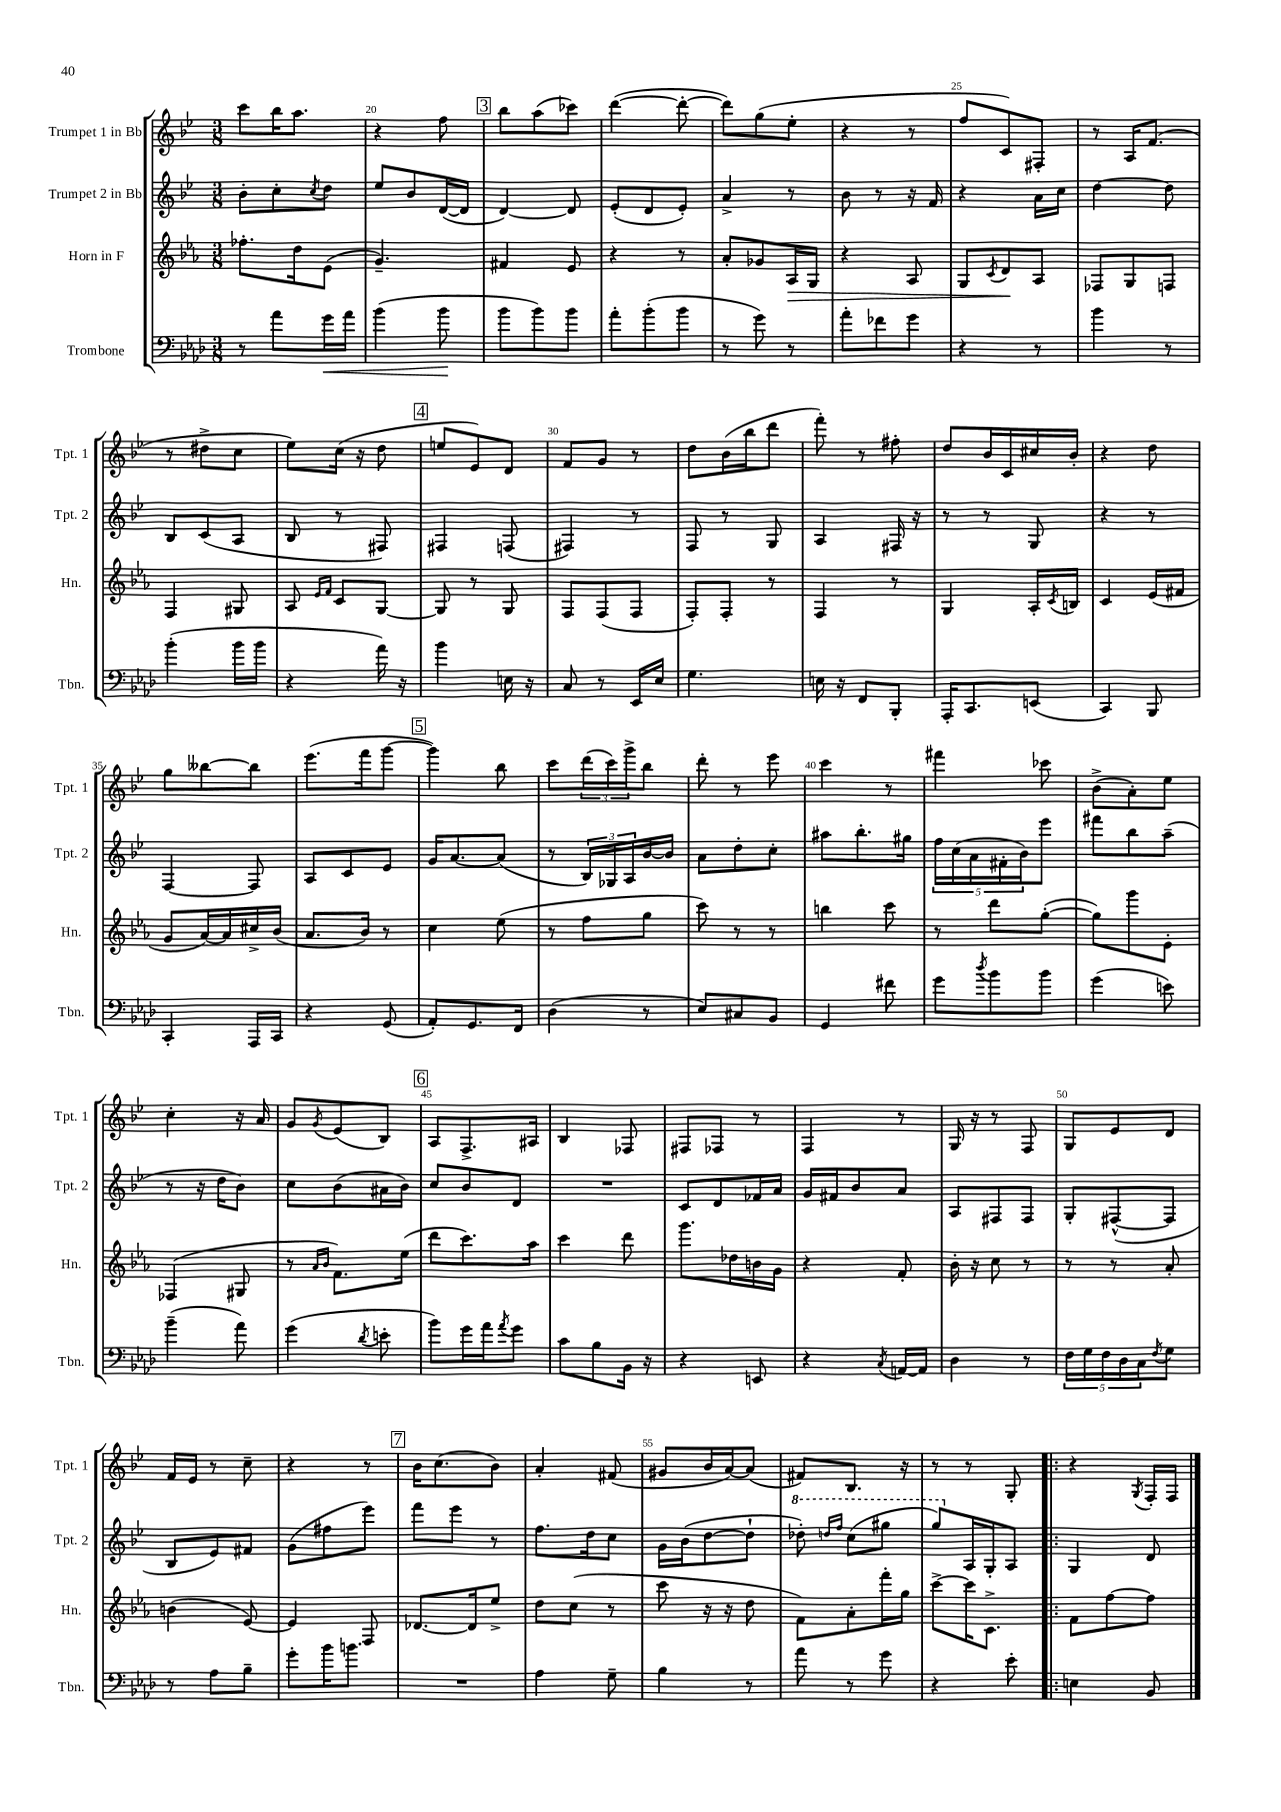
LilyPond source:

<<
\new StaffGroup <<
\new Staff = "s0" \with { instrumentName = "Trumpet 1 in Bb" shortInstrumentName = "Tpt. 1" } {
    \clef treble \key bes \major \numericTimeSignature \time 3/8
    c'''8 bes''16 a''8. |
    r4 f''8 |
    \mark \markup { \box "3" } bes''8 a''8( ces'''8) |
    d'''4~( d'''8~-. |
    d'''8) g''8( ees''8-. |
    r4 r8 |
    f''8 c'8) fis8-. |
    r8 a16 f'8.( |
    r8 dis''8-> c''8 |
    ees''8) c''16( r16 d''8 |
    \mark \markup { \box "4" } e''8 ees'8) d'8 |
    f'8 g'8 r8 |
    d''8 bes'16( bes''16 d'''8 |
    f'''8-.) r8 fis''8-. |
    d''8 bes'16 c'16 cis''16 bes'16-. |
    r4 d''8 |
    g''8 beses''8~ beses''8 |
    ees'''8.( f'''16 g'''8~ |
    \mark \markup { \box "5" } g'''4) bes''8 |
    c'''8 \tuplet 3/2 { d'''16( c'''16) g'''16-> } bes''8 |
    d'''8-. r8 ees'''8 |
    c'''4 r8 |
    fis'''4 ces'''8 |
    bes'8->( a'8-.) ees''8 |
    c''4-. r16 a'16 |
    g'8 \acciaccatura { g'8 } ees'8( bes8) |
    \mark \markup { \box "6" } a8 f8.-> ais16 |
    bes4 fes8 |
    fis8 fes8 r8 |
    f4 r8 |
    g16 r16 r8 f8 |
    g8 ees'8 d'8 |
    f'16 ees'16 r8 c''8-- |
    r4 r8 |
    \mark \markup { \box "7" } bes'16 c''8.( bes'8) |
    a'4-. fis'8( |
    gis'8 bes'16 a'16~) a'8( |
    fis'8) bes8. r16 |
    r8 r8 g8-. |
    \bar ".|:" r4 \acciaccatura { g8 } f16-. f16 \bar "|." |
}
\new Staff = "s1" \with { instrumentName = "Trumpet 2 in Bb" shortInstrumentName = "Tpt. 2" } {
    \clef treble \key bes \major \numericTimeSignature \time 3/8
    bes'8-. c''8-. \acciaccatura { c''8 } d''8 |
    ees''8 bes'8 d'16~( d'16 |
    \mark \markup { \box "3" } d'4~) d'8 |
    ees'8-.( d'8 ees'8-.) |
    a'4-> r8 |
    bes'8 r8 r16 f'16 |
    r4 a'16 c''16 |
    d''4~ d''8 |
    bes8 c'8( a8 |
    bes8 r8 fis8) |
    \mark \markup { \box "4" } fis4 f8( |
    fis4) r8 |
    f8 r8 g8 |
    a4 fis16 r16 |
    r8 r8 g8 |
    r4 r8 |
    f4~ f8 |
    a8 c'8 ees'8 |
    \mark \markup { \box "5" } g'16 a'8.~ a'8( |
    r8 \tuplet 3/2 { bes16) ges16 a16 } bes'16~ bes'16 |
    a'8 d''8-. c''8-. |
    ais''8 bes''8.-. gis''16 |
    \tuplet 5/4 { f''16 c''16( a'16 fis'16-. bes'16) } ees'''8 |
    fis'''8 bes''8 a''8--( |
    r8 r16 d''16 bes'8) |
    c''8 bes'8( ais'16 bes'16) |
    \mark \markup { \box "6" } c''8 bes'8 d'8 |
    R4. |
    c'8 d'8 fes'16 a'16 |
    g'16 fis'16 bes'8 a'8 |
    a8 fis8 fis8 |
    g8-. fis8~-^( fis8 |
    bes8 ees'8) fis'8 |
    g'8( fis''8 ees'''8) |
    \mark \markup { \box "7" } f'''8 ees'''8 r8 |
    f''8. d''16 c''8 |
    g'16 bes'16( d''8~ d''8-! |
    \ottava #1 des'''8-.) \grace { d'''16 f'''16 } c'''8( gis'''8 |
    g'''8) \ottava #0 a16 g16-. a8 |
    \bar ".|:" g4 d'8 \bar "|." |
}
\new Staff = "s2" \with { instrumentName = "Horn in F" shortInstrumentName = "Hn." } {
    \clef treble \key ees \major \numericTimeSignature \time 3/8
    fes''8.-. d''16 ees'8( |
    g'4.--) |
    \mark \markup { \box "3" } fis'4 ees'8 |
    r4 r8 |
    aes'8-. ges'8 aes16\> g16 |
    r4 aes8 |
    g8 \acciaccatura { c'8 } d'8\! aes8 |
    fes8 g8 f8 |
    f4 gis8 |
    aes8 \grace { ees'16 f'16 } c'8 g8~ |
    \mark \markup { \box "4" } g8 r8 g8 |
    f8 f8( f8 |
    f8-.) f8-. r8 |
    f4 r8 |
    g4 aes16-. \acciaccatura { c'8 } b16 |
    c'4 ees'16( fis'16 |
    g'8 aes'16~) aes'16 cis''16-> bes'16( |
    aes'8. bes'16) r8 |
    \mark \markup { \box "5" } c''4 ees''8( |
    r8 f''8 g''8 |
    c'''8) r8 r8 |
    b''4 c'''8 |
    r8 d'''8 g''8~-.( |
    g''8) g'''8 ees'8-. |
    fes4( gis8 |
    r8 \grace { aes'16 bes'16 } f'8.) ees''16( |
    \mark \markup { \box "6" } d'''8 c'''8.) aes''16 |
    c'''4 d'''8 |
    g'''8. des''16 b'16 g'16 |
    r4 f'8-. |
    bes'16-. r16 c''8 r8 |
    r8 r8 aes'8-. |
    b'4( ees'8~) |
    ees'4 f8 |
    \mark \markup { \box "7" } des'8.~ des'16 ees''8-> |
    d''8 c''8( r8 |
    c'''8 r16 r16 d''8 |
    f'8) aes'8-. f'''16-. g''16 |
    c'''8~-> c'''16 c'8.-> |
    \bar ".|:" f'8 f''8~ f''8 \bar "|." |
}
\new Staff = "s3" \with { instrumentName = "Trombone" shortInstrumentName = "Tbn." } {
    \clef bass \key aes \major \numericTimeSignature \time 3/8
    r8 aes'8 g'16\< aes'16 |
    bes'4( bes'8\! |
    \mark \markup { \box "3" } bes'8 bes'8) bes'8 |
    aes'8-. bes'8-.( bes'8 |
    r8 g'8) r8 |
    aes'8-. fes'8 g'8 |
    r4 r8 |
    bes'4 r8 |
    bes'4-.( bes'16 bes'16 |
    r4 aes'16) r16 |
    \mark \markup { \box "4" } bes'4 e16 r16 |
    c8 r8 ees,16 ees16 |
    g4. |
    e16 r16 f,8 bes,,8-. |
    aes,,16-. c,8. e,8( |
    c,4) bes,,8 |
    c,4-. aes,,16 c,16 |
    r4 g,8( |
    \mark \markup { \box "5" } aes,8-.) g,8. f,16 |
    des4( r8 |
    ees8) cis8 bes,8 |
    g,4 fis'8 |
    g'8 \acciaccatura { des''8 } bes'8 bes'8 |
    g'4( e'8) |
    bes'4--( aes'8) |
    g'4( \acciaccatura { des'8 } e'8-. |
    \mark \markup { \box "6" } bes'8) g'16 aes'16 \acciaccatura { aes'8 } g'8 |
    c'8 bes8 bes,16 r16 |
    r4 e,8 |
    r4 \acciaccatura { c8 } a,16~ a,16 |
    des4 r8 |
    \tuplet 5/4 { f16 g16 f16 des16 c16 } \acciaccatura { f8 } g8 |
    r8 aes8 bes8-- |
    g'8-. bes'16 b'8. |
    \mark \markup { \box "7" } R4. |
    aes4 g8-- |
    bes4 r8 |
    aes'8 r8 g'8 |
    r4 ees'8-. |
    \bar ".|:" e4 bes,8 \bar "|." |
}
>>
>>
\layout { \context { \Score currentBarNumber = #19 \override BarNumber.break-visibility = ##(#f #t #t) barNumberVisibility = #(every-nth-bar-number-visible 5) } }
